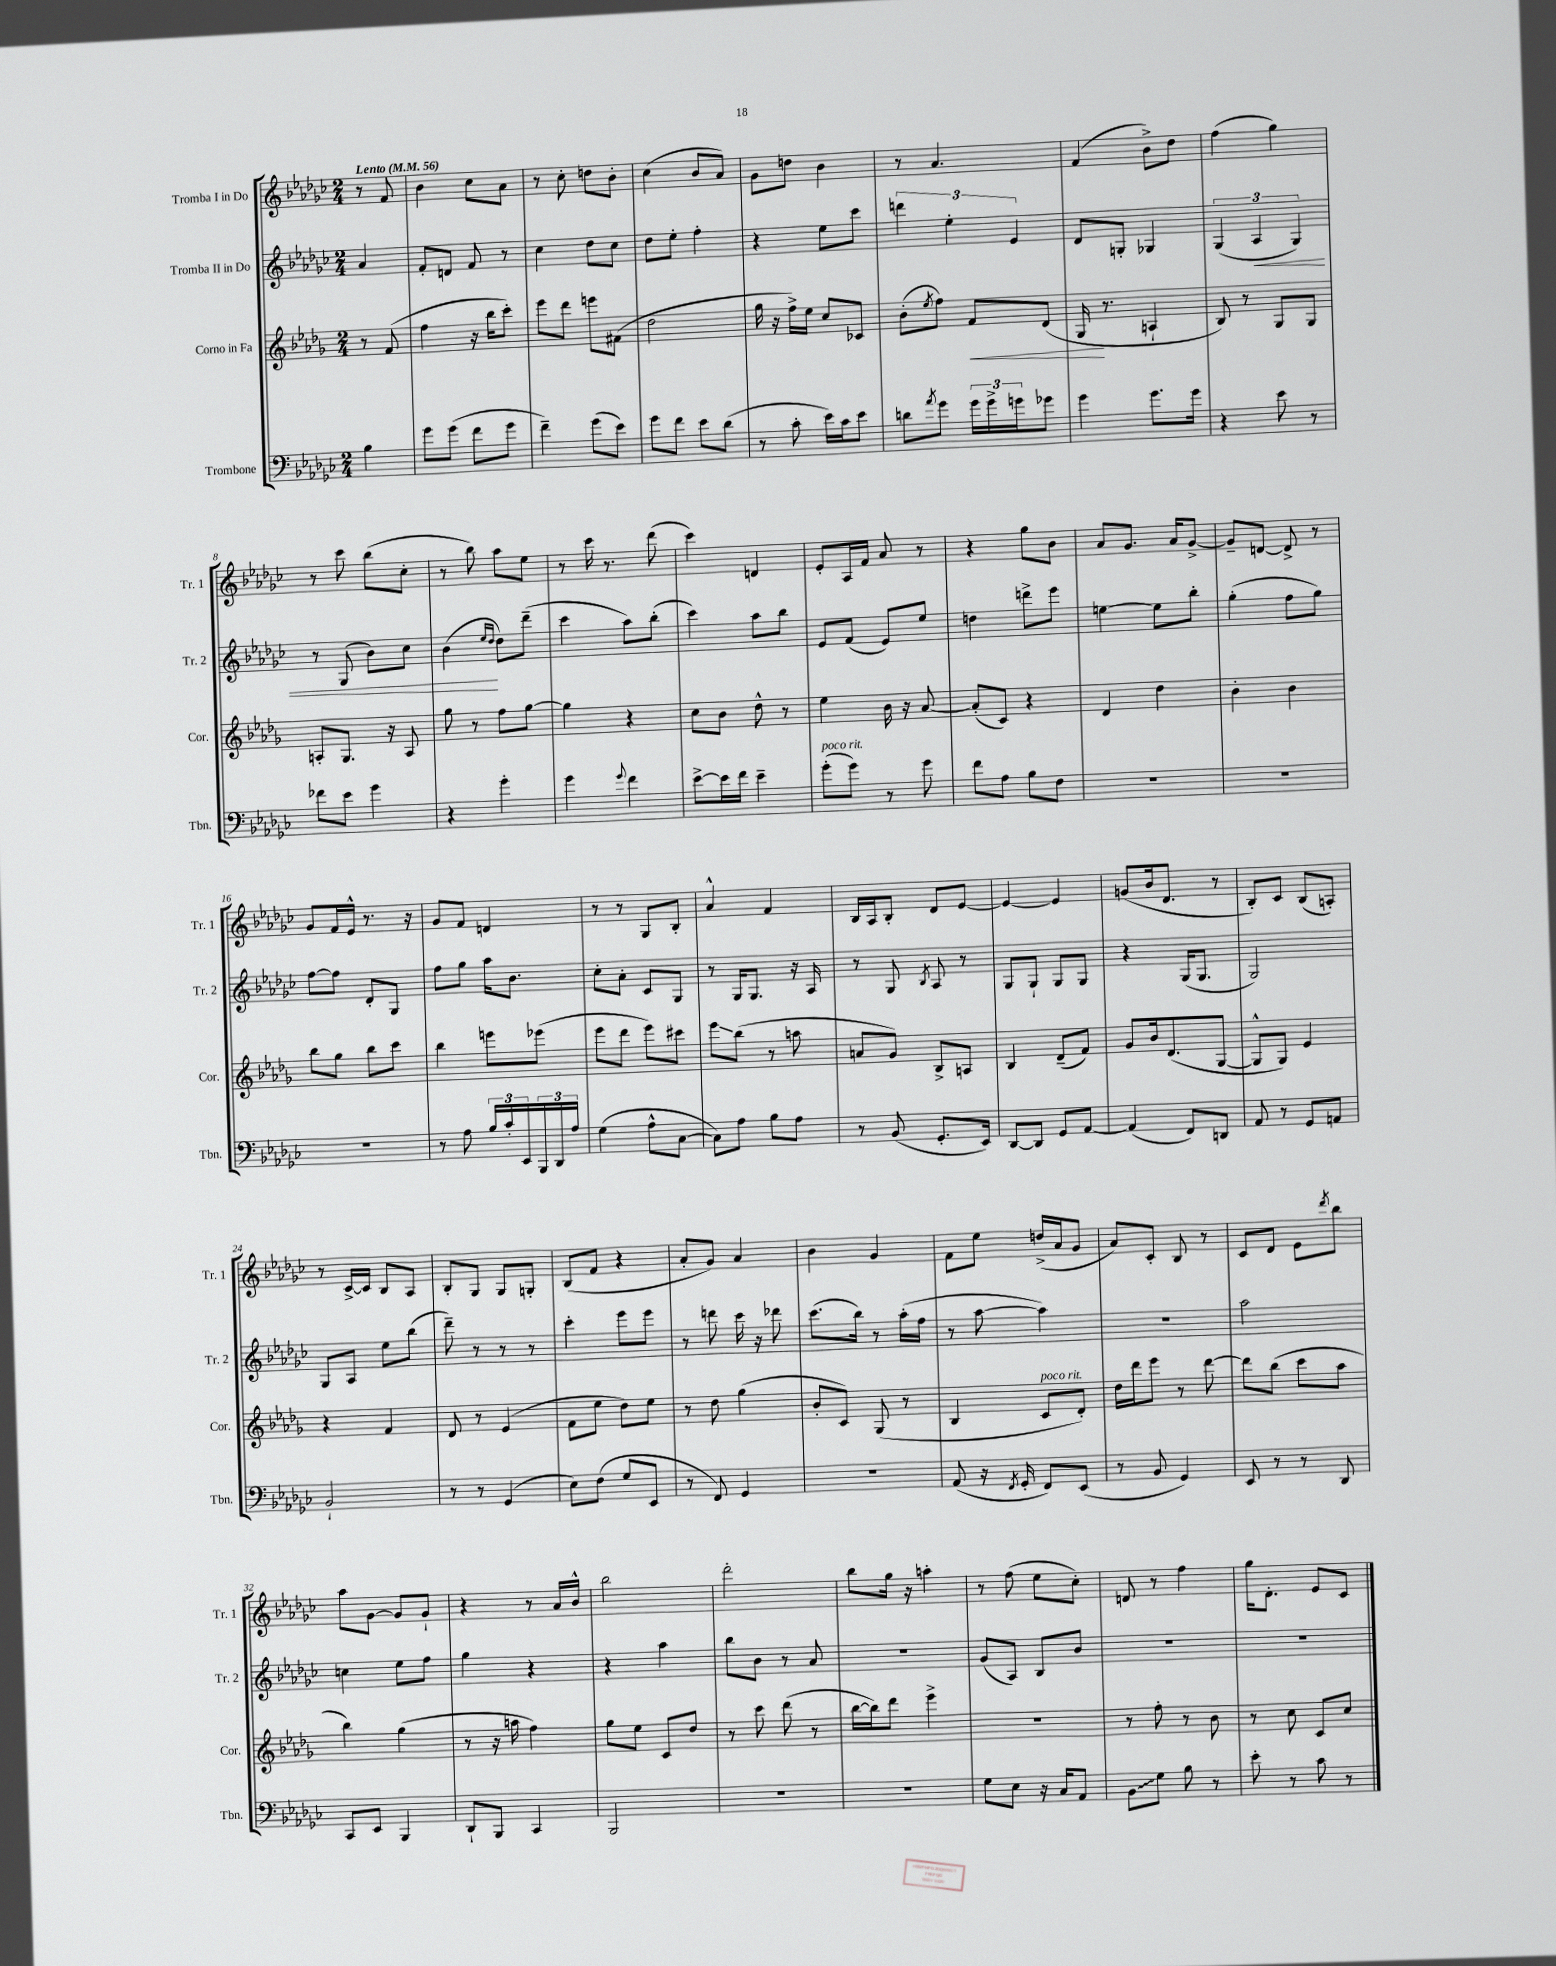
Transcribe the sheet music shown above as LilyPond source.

<<
\new StaffGroup <<
\new Staff = "s0" \with { instrumentName = "Tromba I in Do" shortInstrumentName = "Tr. 1" } {
    \clef treble \key ges \major \numericTimeSignature \time 2/4 \partial 4 \tempo "Lento" 4 = 56
    r8 f'8 |
    bes'4 ces''8 aes'8 |
    r8 ces''8-. d''8 bes'8-. |
    ces''4( bes'8 aes'8) |
    ges'8 d''8 bes'4 |
    r8 aes'4. |
    f'4( bes'8->) des''8 |
    f''4( ges''4) |
    r8 ces'''8 bes''8( ces''8-. |
    r8 bes''8) aes''8 ees''8 |
    r8 ces'''16 r8. des'''8( |
    ces'''4) d'4 |
    ees'8-. aes16 f'16 aes'8 r8 |
    r4 ges''8 bes'8 |
    aes'8 ges'8. aes'16 ges'8~-> |
    ges'8-- d'8~ d'8-> r8 |
    ges'8 f'16 ees'16-^ r8. r16 |
    ges'8 f'8 d'4 |
    r8 r8 ges8 bes8-. |
    aes'4-^ f'4 |
    bes16 aes16 bes8-. des'8 ees'8~ |
    ees'4~ ees'4 |
    g'8( bes'16 des'8. r8 |
    bes8-.) ces'8 bes8( a8-.) |
    r8 ces'16~-> ces'16 bes8 aes8 |
    bes8-. ges8 ges8 g8-. |
    bes8( f'8 r4 |
    aes'8-. ges'8) aes'4 |
    bes'4 ges'4 |
    f'8 ees''8 d''16->( aes'16 ges'8 |
    aes'8) ces'8-. bes8 r8 |
    ces'8 des'8 ees'8 \acciaccatura { des'''8 } bes''8 |
    aes''8 ges'8~ ges'8 ges'8-! |
    r4 r8 aes'16 bes'16-^ |
    bes''2 |
    des'''2-. |
    bes''8 ges''16 r16 a''4-. |
    r8 f''8( ees''8 ces''8-.) |
    d'8 r8 f''4 |
    ges''16 des'8.-. ees'8 ces'8 \bar "|." |
}
\new Staff = "s1" \with { instrumentName = "Tromba II in Do" shortInstrumentName = "Tr. 2" } {
    \clef treble \key ges \major \numericTimeSignature \time 2/4 \partial 4
    aes'4 |
    f'8-. d'8 f'8 r8 |
    ces''4 des''8 ces''8 |
    des''8 ees''8-. f''4-. |
    r4 ees''8 ces'''8 |
    \tuplet 3/2 { d'''4 ees''4-. ees'4 } |
    des'8 g8-. ges4 |
    \tuplet 3/2 { ges4( aes4\< ges4) } |
    r8 ges8( bes'8) ces''8 |
    bes'4\!( \grace { ees''16 des''16 } des''8) des'''8--( |
    ces'''4 aes''8) bes''8-.( |
    ces'''4) aes''8 bes''8 |
    ees'8 f'8( ees'8) ees''8 |
    d''4 d'''8-> ees'''8 |
    e''4~ e''8 bes''8-. |
    ges''4-.( f''8 ges''8) |
    f''8~ f''8 des'8-. ges8 |
    f''8 ges''8 aes''16 bes'8. |
    ces''8-. aes'8-. ces'8 ges8 |
    r8 ges16 ges8. r16 aes16 |
    r8 ges8 \acciaccatura { bes8 } aes8 r8 |
    ges8 ges8-! ges8 ges8 |
    r4 ges16( ges8. |
    ges2) |
    ges8 aes8 ees''8 bes''8( |
    des'''8--) r8 r8 r8 |
    ces'''4-. ees'''8 ees'''8 |
    r8 d'''8 ces'''16 r16 des'''8 |
    ces'''8.( bes''16) r8 aes''16-.( f''16 |
    r8 aes''8~ aes''4) |
    r2 |
    aes''2 |
    c''4 ees''8 f''8 |
    ges''4 r4 |
    r4 aes''4 |
    bes''8 bes'8 r8 aes'8 |
    r2 |
    ges'8( aes8) bes8 bes'8 |
    R2 |
    R2 \bar "|." |
}
\new Staff = "s2" \with { instrumentName = "Corno in Fa" shortInstrumentName = "Cor." } {
    \clef treble \key des \major \numericTimeSignature \time 2/4 \partial 4
    r8 f'8( |
    f''4 r16 bes''16 c'''8-.) |
    ees'''8 des'''8 e'''8 fis'8( |
    des''2 |
    ges''16 r16 f''16->) ees''16 c''8 ces'8 |
    bes'8-.( \acciaccatura { ees''8 } f''8) f'8\< des'8( |
    ges16\! r8. a4-! |
    bes8) r8 ges8 ges8 |
    a8-. ges8. r16 a8 |
    ges''8 r8 f''8 ges''8~ |
    ges''4 r4 |
    c''8 bes'8 des''8-^ r8 |
    ees''4 bes'16 r16 aes'8~ |
    aes'8-.( c'8) r4 |
    des'4 des''4 |
    bes'4-. bes'4 |
    bes''8 ges''8 bes''8 c'''8 |
    bes''4 e'''8 ees'''8( |
    ees'''8 des'''8 ees'''8) cis'''8 |
    ees'''8\glissando bes''8( r8 a''8 |
    a'8 ges'8) bes8-> a8 |
    bes4 des'8--( f'8) |
    ges'8 bes'16 des'8.( ges8~ |
    ges8-^ ges8) ees'4 |
    r4 f'4 |
    des'8 r8 ees'4( |
    f'8 ees''8 des''8) ees''8 |
    r8 des''8 ges''4( |
    bes'8-. c'8) ges8( r8 |
    bes4 c'8^\markup { \italic "poco rit." } des'8-.) |
    des''16 des'''16 ees'''8 r8 des'''8~ |
    des'''8 bes''8( c'''8 aes''8 |
    bes''4) ges''4( |
    r8 r16 a''16 f''4) |
    ges''8 ees''8 c'8 des''8 |
    r8 c'''8 des'''8( r8 |
    bes''16~ bes''16) des'''8 ees'''4-> |
    R2 |
    r8 f''8-. r8 bes'8 |
    r8 c''8 c'8 c''8 \bar "|." |
}
\new Staff = "s3" \with { instrumentName = "Trombone" shortInstrumentName = "Tbn." } {
    \clef bass \key ges \major \numericTimeSignature \time 2/4 \partial 4
    bes4 |
    ges'8 ges'8( f'8 ges'8 |
    f'4--) ges'8( ees'8) |
    ges'8 f'8 ees'8 des'8( |
    r8 ces'8-. ees'16) ces'16 ees'8 |
    d'8 \acciaccatura { aes'8 } ges'8 \tuplet 3/2 { ges'16 ges'16-> g'16 } ges'8 |
    ges'4 ges'8. ges'16 |
    r4 ees'8 r8 |
    fes'8 ees'8 ges'4 |
    r4 ges'4-. |
    ges'4 \appoggiatura { ges'8 } f'4 |
    ees'8~-> ees'16 f'16 ees'4-- |
    ges'8-.^\markup { \italic "poco rit." }( ges'8) r8 ges'8 |
    f'8 aes8 bes8 f8 |
    R2 |
    R2 |
    R2 |
    r8 aes8 \tuplet 3/2 { bes16 ces'16-. ees,16 } \tuplet 3/2 { bes,,16 des,16 aes16 } |
    ges4( aes8-^ ces8~ |
    ces8) aes8 bes8 aes8 |
    r8 bes,8( ges,8.-. ees,16) |
    des,8~ des,8 ges,8 aes,8~ |
    aes,4( f,8) d,8 |
    aes,8 r8 ges,8 a,8 |
    bes,2-! |
    r8 r8 ges,4( |
    ees8) f8( ges8 ees,8 |
    r8 f,8) ges,4 |
    R2 |
    aes,8( r16 \acciaccatura { f,8 } ges,16-. f,8) ees,8( |
    r8 bes,8 ges,4) |
    ees,8 r8 r8 des,8 |
    ces,8 ees,8 bes,,4 |
    des,8-! bes,,8 ces,4 |
    bes,,2 |
    R2 |
    R2 |
    ges8 ees8 r16 ces16 aes,8 |
    \once \override Glissando.style = #'zigzag bes,8\glissando ges8 bes8 r8 |
    ees'8-. r8 ces'8 r8 \bar "|." |
}
>>
>>
